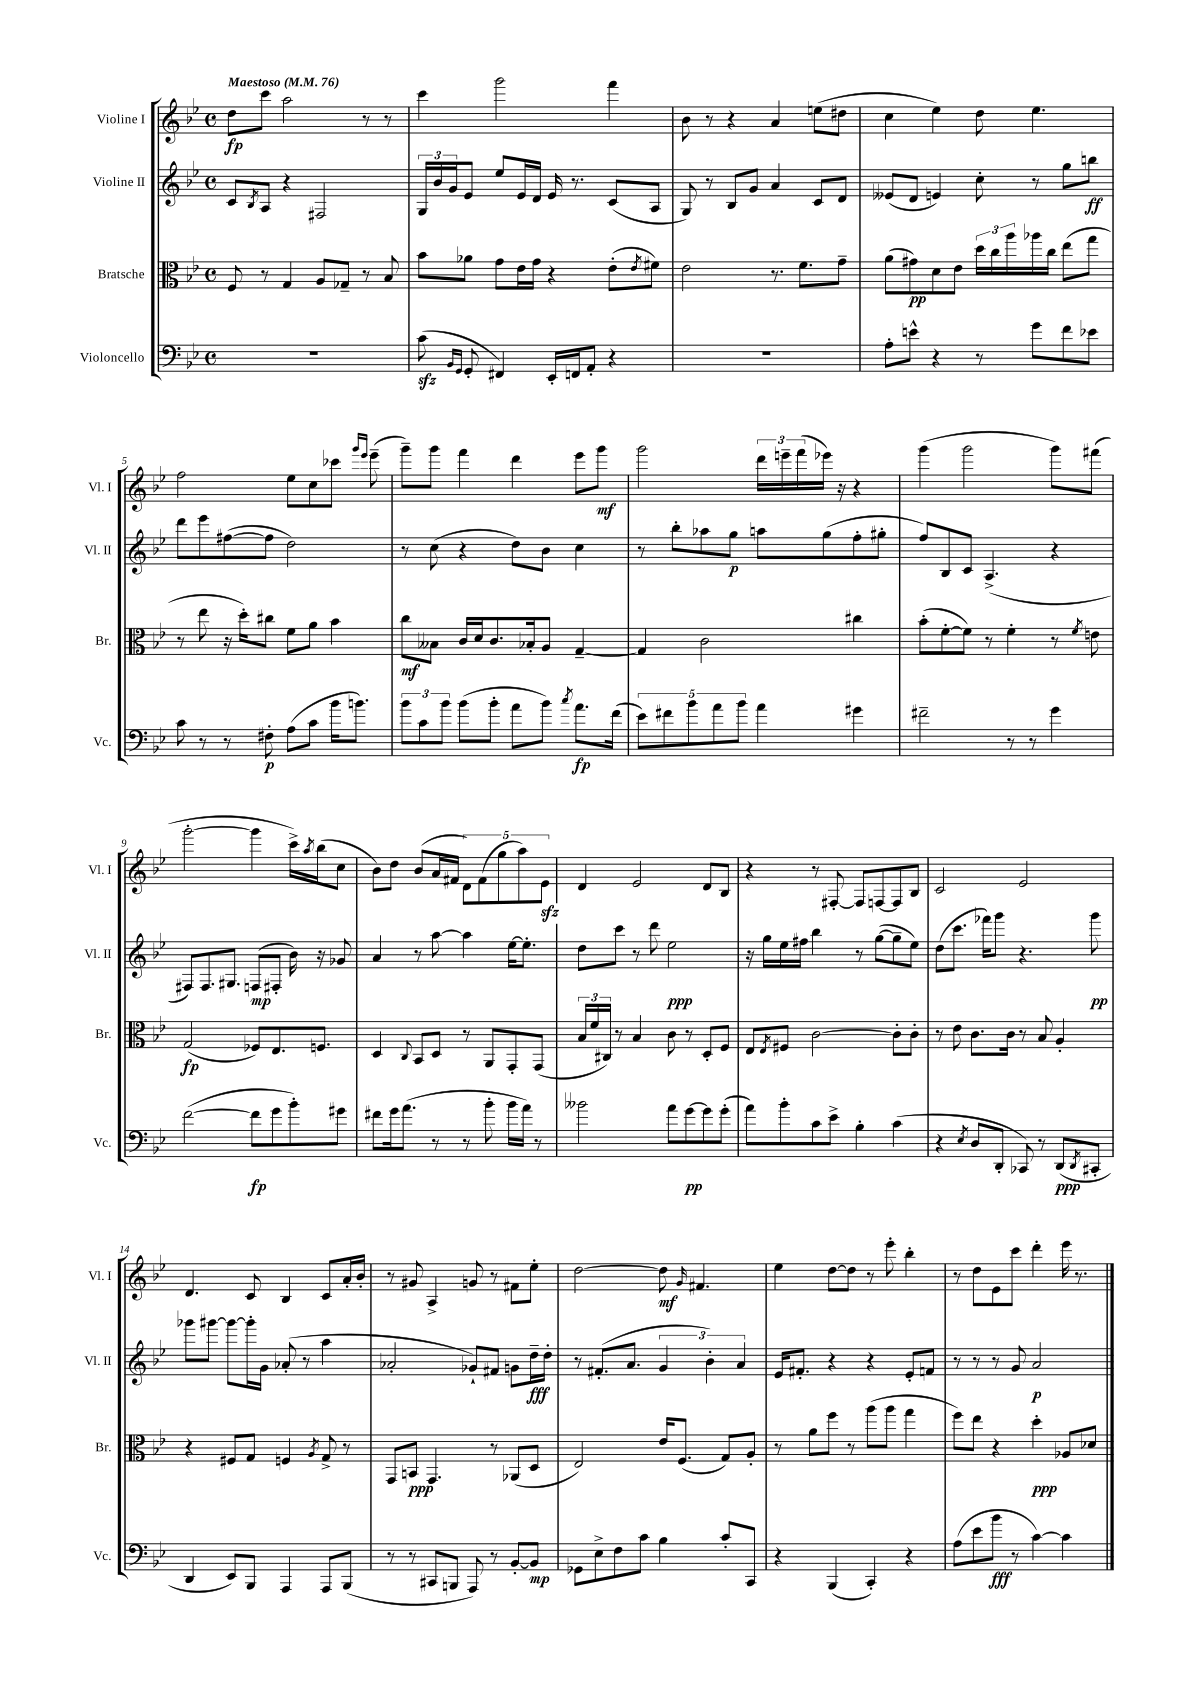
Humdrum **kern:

**kern	**dynam	**kern	**dynam	**kern	**dynam	**kern	**dynam
*part4	*part4	*part3	*part3	*part2	*part2	*part1	*part1
*staff4	*staff4	*staff3	*staff3	*staff2	*staff2	*staff1	*staff1
*I"Violoncello	*	*I"Bratsche	*	*I"Violine II	*	*I"Violine I	*
*I'Vc.	*	*I'Br.	*	*I'Vl. II	*	*I'Vl. I	*
*clefF4	*	*clefC3	*	*clefG2	*	*clefG2	*
*k[b-e-]	*	*k[b-e-]	*	*k[b-e-]	*	*k[b-e-]	*
*M4/4	*	*M4/4	*	*M4/4	*	*M4/4	*
*met(c)	*	*met(c)	*	*met(c)	*	*met(c)	*
*MM76	*	*MM76	*	*MM76	*	*MM76	*
=1	=1	=1	=1	=1	=1	=1	=1
!	!	!	!	!	!	!LO:TX:a:B:t=Maestoso	!
1r	.	8F/	.	8c/L	.	8dd\L	fp
.	.	.	.	8qB-/	.	.	.
.	.	8r	.	8A/J	.	8ccc\J	.
.	.	4G/	.	4r	.	2aa\	.
.	.	8A/L	.	2F#X/	.	.	.
.	.	8G-X~/J	.	.	.	.	.
.	.	8r	.	.	.	8r	.
.	.	8B-/	.	.	.	8r	.
=2	=2	=2	=2	=2	=2	=2	=2
(8czz\	.	8b-\L	.	24G/LL	.	4ccc\	.
.	.	.	.	24b-/	.	.	.
.	.	.	.	24g/J	.	.	.
16qqBB-/LL	.	.	.	.	.	.	.
16qqGG/JJ	.	.	.	.	.	.	.
8GG'/	.	8a-X\J	.	8e-/J	.	.	.
4FF#X/)	.	8g\L	.	8ee-/L	.	2ggg\	.
.	.	16e-\L	.	16e-/L	.	.	.
.	.	16g\JJ	.	16d/JJ	.	.	.
16EE-'/LL	.	4r	.	16e-/	.	.	.
16FFn/J	.	.	.	8.r	.	.	.
8AA'/J	.	.	.	.	.	.	.
4r	.	(8e-'\L	.	(8c/L	.	4fff\	.
.	.	8qe-/	.	.	.	.	.
.	.	8f#X\J)	.	8A/J	.	.	.
=3	=3	=3	=3	=3	=3	=3	=3
1r	.	2e-\	.	8G/)	.	8b-\	.
.	.	.	.	8r	.	8r	.
.	.	.	.	8B-/L	.	4r	.
.	.	.	.	8g/J	.	.	.
.	.	8.r	.	4a/	.	4a/	.
.	.	8.f\L	.	.	.	.	.
.	.	.	.	8c/L	.	(8een\L	.
.	.	8g~\J	.	8d/J	.	8dd#X\J	.
=4	=4	=4	=4	=4	=4	=4	=4
8A'\L	.	(8a\L	.	(8e--X/L	.	4cc\	.
8en^^\J	.	8g#X\)	pp	8d/J	.	.	.
4r	.	8d\	.	4en/)	.	4ee-\)	.
.	.	8e-\J	.	.	.	.	.
8r	.	24dd\LL	.	8cc'\	.	8dd\	.
.	.	24cc\	.	.	.	.	.
.	.	24aa\	.	.	.	.	.
8g\L	.	16aa-X\	.	8r	.	4.ee-\	.
.	.	16cc\JJ	.	.	.	.	.
8f\	.	(8ee-\L	.	8gg\L	.	.	.
8e-X\J	.	8gg\J	.	8bbn\J	ff	.	.
!!LO:LB:g=z
=5	=5	=5	=5	=5	=5	=5	=5
8c\	.	8r	.	8ddd\L	.	2ff\	.
8r	.	8ee-\	.	8eee-\	.	.	.
8r	.	16r	.	([8ff#X\	.	.	.
.	.	16dd'\KL)	.	.	.	.	.
8F#X'\	p	8cc#X\J	.	8ff#\J]	.	.	.
(8A\L	.	8f\L	.	2dd\)	.	8ee-\L	.
8c\J	.	8a\J	.	.	.	8cc\	.
16b-\KL	.	4b-\	.	.	.	8ccc-X\J	.
8.bn\J)	.	.	.	.	.	.	.
.	.	.	.	.	.	16qqggg/LL	.
.	.	.	.	.	.	16qqeee-/JJ	.
.	.	.	.	.	.	(8eee-~\	.
=6	=6	=6	=6	=6	=6	=6	=6
12b-\L	.	8cc\L	mf	8r	.	8ggg~\L)	.
12c\	.	.	.	.	.	.	.
.	.	8B--X\J	.	(8cc\	.	8ggg\J	.
12b-\J	.	.	.	.	.	.	.
(8b-\L	.	16c/LL	.	4r	.	4fff\	.
.	.	16d/J	.	.	.	.	.
8b-'\J	.	8.c/	.	.	.	.	.
8a\L	.	.	.	8dd\L)	.	4ddd\	.
.	.	16B-X'/k	.	.	.	.	.
8b-\J)	.	8A/J	.	8b-\J	.	.	.
8qcc/	.	.	.	.	.	.	.
8.a\L	fp	[4G~/	.	4cc\	.	8eee-\L	.
.	.	.	.	.	.	8ggg\J	mf
(16f\Jk	.	.	.	.	.	.	.
=7	=7	=7	=7	=7	=7	=7	=7
10e-\L)	.	4G/]	.	8r	.	2ggg\	.
10f#X\	.	.	.	.	.	.	.
.	.	.	.	8bb-'\L	.	.	.
10b-\	.	.	.	.	.	.	.
.	.	2c\	.	8aa-X\	.	.	.
10a\	.	.	.	.	.	.	.
.	.	.	.	8gg\J	p	.	.
10b-\J	.	.	.	.	.	.	.
4a\	.	.	.	8aan\L	.	24ddd\LL	.
.	.	.	.	.	.	24eeen~\	.
.	.	.	.	.	.	(24fff\	.
.	.	.	.	(8gg\	.	16eee-X\JJ)	.
.	.	.	.	.	.	16r	.
4g#X\	.	4cc#X\	.	8ff'\	.	4r	.
.	.	.	.	8gg#X'\J	.	.	.
=8	=8	=8	=8	=8	=8	=8	=8
2f#X~\	.	(8b-'\L	.	8ff/L)	.	(4ggg\	.
.	.	[8f'\	.	8B-/	.	.	.
.	.	8f\J])	.	8c/J	.	2ggg\	.
.	.	8r	.	(4.A^/	.	.	.
8r	.	4f'\	.	.	.	.	.
8r	.	.	.	.	.	.	.
4g\	.	8r	.	4r	.	8ggg\L)	.
.	.	8qf/	.	.	.	.	.
.	.	8en\	.	.	.	(8fff#X\J	.
!!LO:LB:g=z
=9	=9	=9	=9	=9	=9	=9	=9
([2f\	.	(2G/	fp	8F#X/L)	.	[2ggg'\	.
.	.	.	.	8.F#/	.	.	.
.	.	.	.	8.G#X/J	.	.	.
8f\L]	fp	8F-X/L)	.	(8Fn/L	mp	4ggg\]	.
8g\	.	8.E-/	.	8F#X'/J	.	.	.
8b-'\)	.	.	.	16b-\)	.	16ccc^\LL)	.
.	.	.	.	.	.	8qaa/	.
.	.	8.Fn/J	.	16r	.	(16bb-\J	.
8g#X\J	.	.	.	8g-X/	.	8cc\J	.
=10	=10	=10	=10	=10	=10	=10	=10
8f#X\L	.	4D/	.	4a/	.	8b-\L)	.
16g\k	.	.	.	.	.	8dd\J	.
(8.a\J	.	.	.	.	.	.	.
.	.	8qqC/	.	.	.	.	.
.	.	8BB-/L	.	8r	.	(8b-/L	.
8r	.	8D/J	.	[8aa\	.	16a/L	.
.	.	.	.	.	.	16f#X/JJ	.
8r	.	8r	.	4aa\]	.	10d\L)	.
.	.	.	.	.	.	(10f#\	.
8b-'\	.	8AA/L	.	.	.	.	.
.	.	.	.	.	.	10gg\	.
16b-\LL	.	8GG'/	.	[16ee-\KL	.	.	.
.	.	.	.	.	.	10aa\)	.
16a\JJ)	.	.	.	8.ee-'\J]	.	.	.
8r	.	(8GG/J	.	.	.	.	.
.	.	.	.	.	.	10e-zz\J	.
=11	=11	=11	=11	=11	=11	=11	=11
2b--X\	.	24B-/LL	.	8dd\L	.	4d/	.
.	.	24f/	.	.	.	.	.
.	.	24C#X/JJ)	.	.	.	.	.
.	.	8r	.	8ccc\J	.	.	.
.	.	4B-/	.	8r	.	2e-/	.
.	.	.	.	8ddd\	.	.	.
8a\L	.	8c\	.	2ee-\	ppp	.	.
[8g\	pp	8r	.	.	.	.	.
8g\]	.	8D'/L	.	.	.	8d/L	.
(8g'\J	.	8F/J	.	.	.	8B-/J	.
=12	=12	=12	=12	=12	=12	=12	=12
8a\L)	.	8E-/L	.	16r	.	4r	.
.	.	.	.	16gg\LL	.	.	.
.	.	8qE-/	.	.	.	.	.
8b-'\	.	8F#X/J	.	16ee-\	.	.	.
.	.	.	.	16ff#X\JJ	.	.	.
8c\	.	[2c\	.	4bb-\	.	8r	.
8e-^\J	.	.	.	.	.	[8F#X'/	.
4B-'\	.	.	.	8r	.	8F#/L]	.
.	.	.	.	([8gg\L	.	[8Fn/	.
(4c\	.	8c'\L]	.	8gg~\]	.	8F/]	.
.	.	8c'\J	.	8ee-\J)	.	8B-/J	.
=13	=13	=13	=13	=13	=13	=13	=13
4r	.	8r	.	(8dd\L	.	2c/	.
.	.	8e-\	.	8.ccc\J	.	.	.
8qE-/	.	.	.	.	.	.	.
8D/L	.	8.c\L	.	.	.	.	.
.	.	.	.	16fff-X\KL)	.	.	.
8DD'/J	.	.	.	8ggg\J	.	.	.
.	.	16c\Jk	.	.	.	.	.
8CC-X/)	.	8r	.	4.r	.	2e-/	.
8r	.	8B-/	.	.	.	.	.
(8DD/L	ppp	4A'/	.	.	.	.	.
8qDD/	.	.	.	.	.	.	.
8CC#X'/J	.	.	.	8ggg\	pp	.	.
!!LO:LB:g=z
=14	=14	=14	=14	=14	=14	=14	=14
4DD/	.	4r	.	8ggg-X\L	.	4.d/	.
.	.	.	.	[8ggg#X\J	.	.	.
8EE-/L)	.	8F#X/L	.	8ggg#\L_	.	.	.
8BBB-/J	.	8G/J	.	16ggg#'\L]	.	8c/	.
.	.	.	.	16g\JJ	.	.	.
4AAA/	.	4Fn/	.	(8a-X'/	.	4B-/	.
.	.	.	.	8r	.	.	.
.	.	8qA/	.	.	.	.	.
8AAA/L	.	8G^/	.	4aa\	.	8c/L	.
(8BBB-/J	.	8r	.	.	.	16a'/L	.
.	.	.	.	.	.	16b-'/JJ	.
=15	=15	=15	=15	=15	=15	=15	=15
8r	.	8GG/L	.	2a-X'/	.	8r	.
8r	.	8BBn/J	ppp	.	.	8g#X/	.
8CC#X/L	.	4.GG/	.	.	.	4A^/	.
8BBBn/J	.	.	.	.	.	.	.
8AAA/)	.	.	.	8g-X`/L)	.	8gn/	.
8r	.	8r	.	8f#X/J	.	8r	.
[8BB-'/L	.	(8AA-X/L	.	8gn\L	.	8f#X\L	.
8BB-/J]	mp	8D/J	.	16dd~\L	fff	8ee-'\J	.
.	.	.	.	16dd'\JJ	.	.	.
=16	=16	=16	=16	=16	=16	=16	=16
8GG-X\L	.	2E-/)	.	8r	.	[2dd\	.
8E-^\	.	.	.	(8.f#X'/L	.	.	.
8F\	.	.	.	.	.	.	.
.	.	.	.	8.a/J	.	.	.
8c\J	.	.	.	.	.	.	.
4B-\	.	16e-/KL	.	6g/	.	8dd\]	mf
.	.	(8.F/J	.	.	.	.	.
.	.	.	.	.	.	16qqg/	.
.	.	.	.	.	.	4.f#X/	.
.	.	.	.	6b-'\)	.	.	.
8c'/L	.	8G/L)	.	.	.	.	.
.	.	.	.	6a/	.	.	.
8CC/J	.	8A'/J	.	.	.	.	.
=17	=17	=17	=17	=17	=17	=17	=17
4r	.	8r	.	16e-/KL	.	4ee-\	.
.	.	.	.	8.f#X'/J	.	.	.
.	.	8a\L	.	.	.	.	.
(4BBB-/	.	8ff\J	.	4r	.	[8dd\L	.
.	.	8r	.	.	.	8dd\J]	.
4CC'/)	.	(8aa\L	.	4r	.	8r	.
.	.	8aa\J	.	.	.	8eee-'\	.
4r	.	4gg\	.	8e-'/L	.	4bb-'\	.
.	.	.	.	8fn/J	.	.	.
=18	=18	=18	=18	=18	=18	=18	=18
(8A\L	.	8ff\L)	.	8r	.	8r	.
8e-\	.	8ee-\J	.	8r	.	8dd\L	.
8b-\J	fff	4r	.	8r	.	8e-\	.
8r	.	.	.	8g/	.	8ccc\J	.
[4c\)	.	4dd'\	ppp	2a/	p	4ddd'\	.
4c\]	.	8A-X/L	.	.	.	16eee-\	.
.	.	.	.	.	.	8.r	.
.	.	8d-X/J	.	.	.	.	.
==	==	==	==	==	==	==	==
*-	*-	*-	*-	*-	*-	*-	*-
